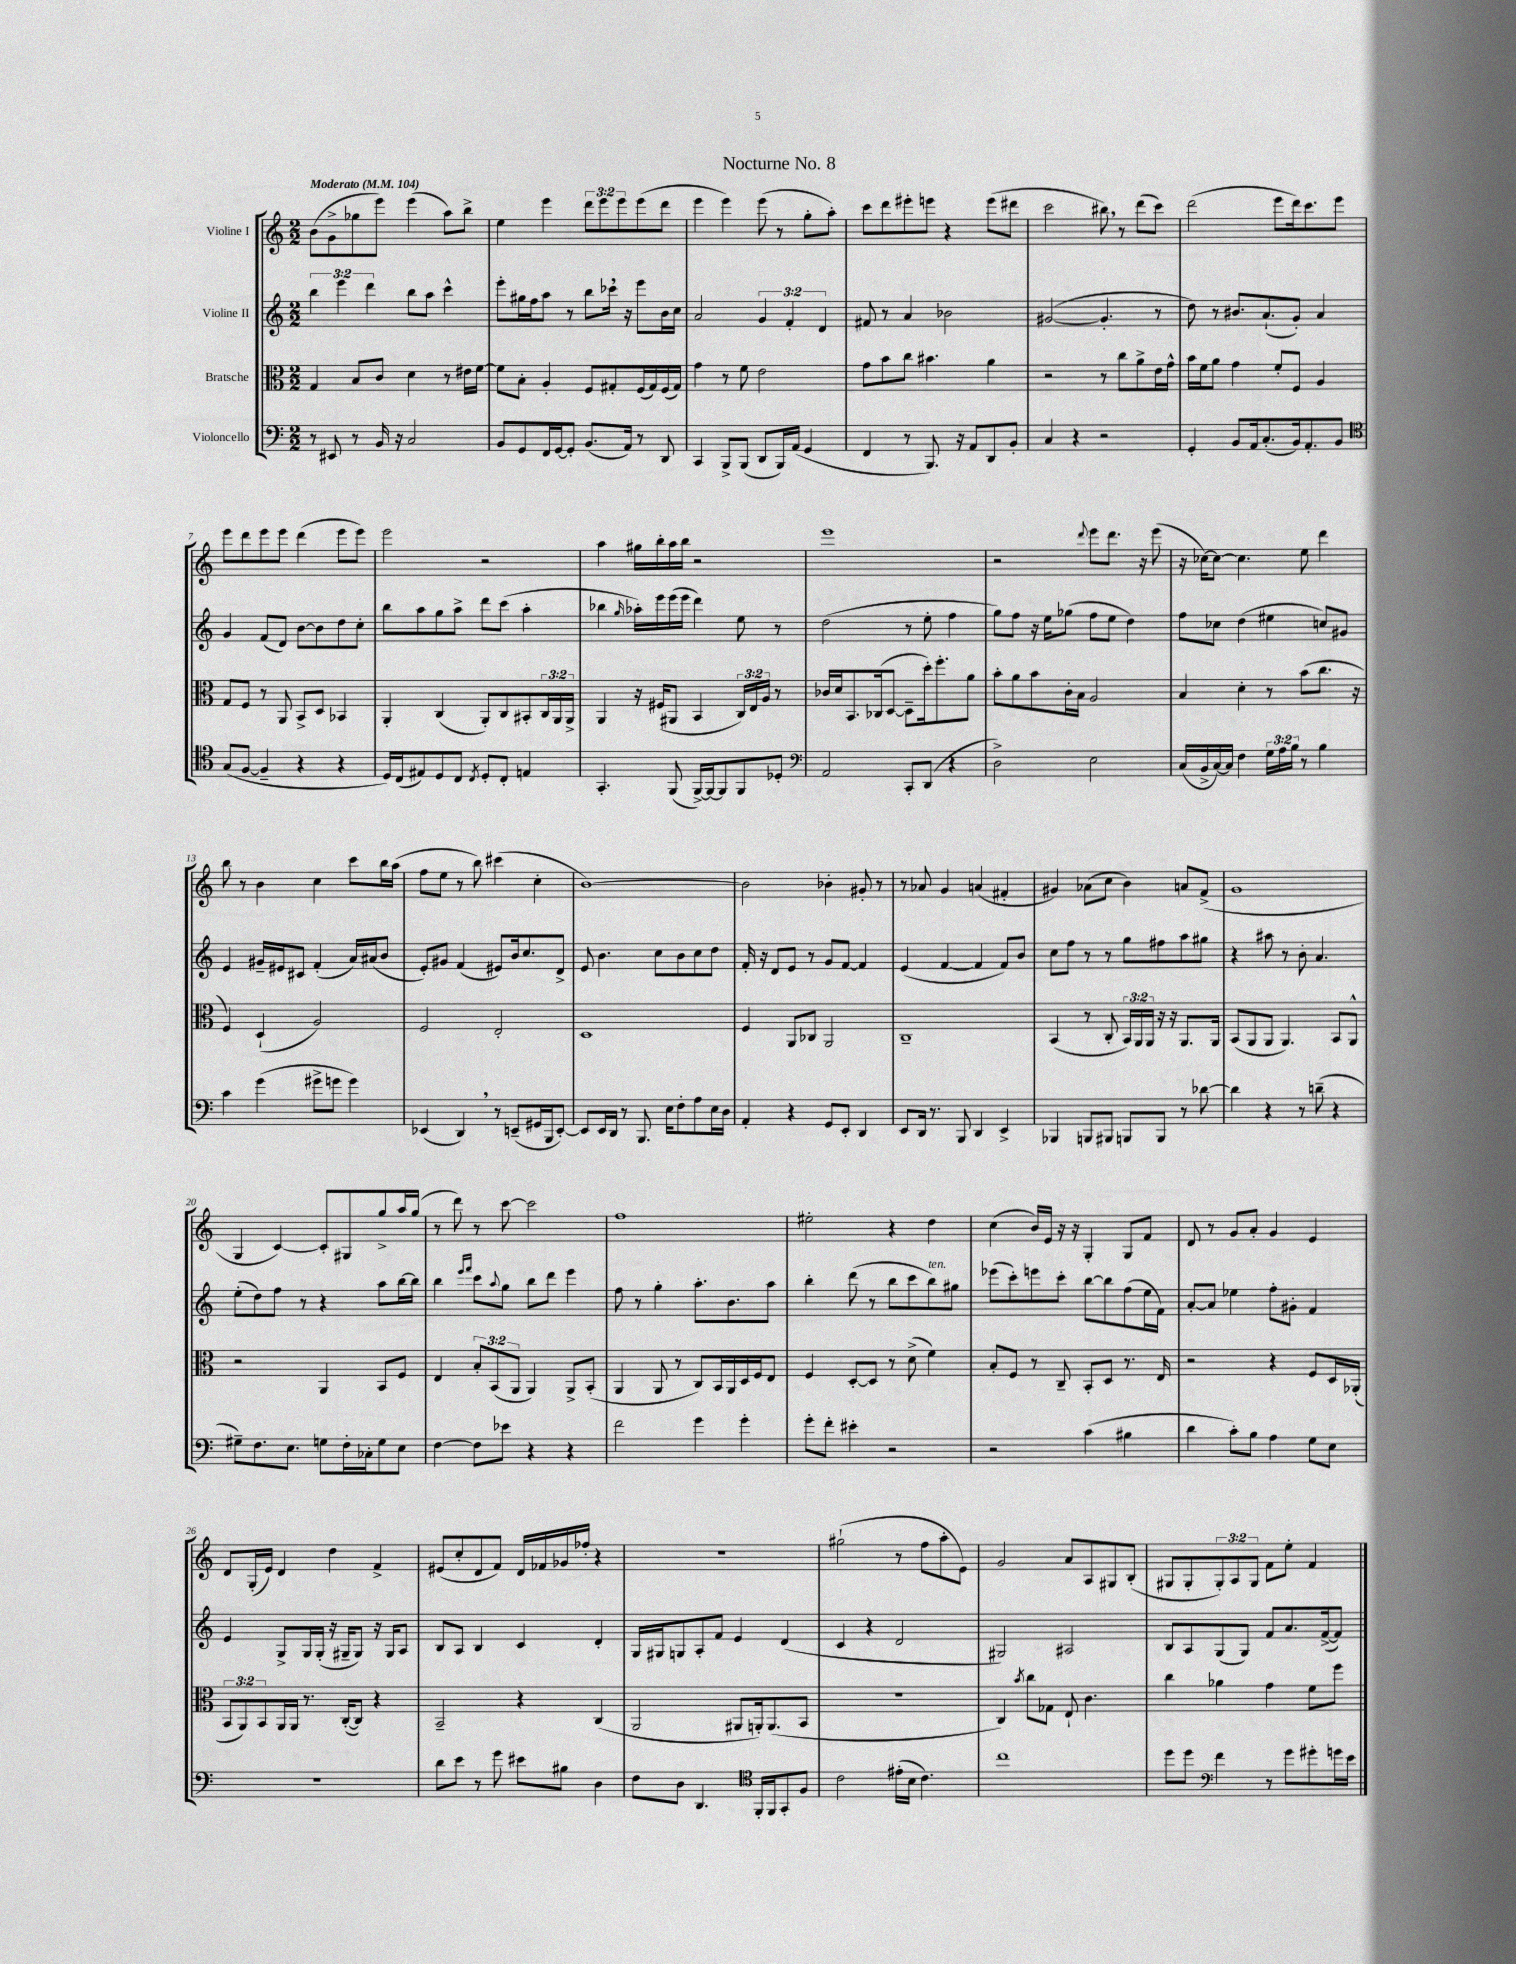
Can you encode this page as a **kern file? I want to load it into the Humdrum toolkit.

**kern	**kern	**kern	**kern
*staff4	*staff3	*staff2	*staff1
*clefF4	*clefC3	*clefG2	*clefG2
*k[]	*k[]	*k[]	*k[]
*M2/2	*M2/2	*M2/2	*M2/2
*MM104	*MM104	*MM104	*MM104
8r	4G/	6bb\	(8b\L
8EE#/	.	.	8g^\
.	.	6eee\	.
8r	8B/L	.	8gg-\
.	.	6ddd\	.
16BB/	8c/J	.	8eee\J)
16r	.	.	.
2C/	4d\	8bb\L	(4eee\
.	.	8aa\J	.
.	8r	4ccc^^\	8aa\L)
.	16e#\LL	.	8bb^\J
.	[16f\JJ	.	.
=	=	=	=
8BB/L	8f\]L	8eee'\L	4ee\
8GG/	8B'\J	16gg#\L	.
.	.	16ff\J	.
16FF/L	4A'/	8aa\J	4eee\
[16GG/J	.	.	.
8GG'/]J	.	8r	.
(8.BB/L	8F/L	8bb\L	12ddd\L
.	.	.	12eee\
.	8G#'/	16ccc-\Jk	.
.	.	.	12eee\
16AA/Jk)	.	16r	.
8r	(16F/L	8eee\L	(8eee\
.	16G#/)	.	.
8DD/	(16F/	16b\L	8ddd\J
.	16G#/JJ)	16cc\JJ	.
=	=	=	=
4CC/	4g\	2a/	4eee\
8BBB^/L	8r	.	4eee\)
(8BBB/J	8f\	.	.
8DD/L	2e\	6g/	(8eee\
16BBB/L)	.	.	8r
.	.	6f'/	.
(16AA/JJ	.	.	.
4GG/	.	.	8gg'\L
.	.	6d/	.
.	.	.	8aa'\J)
=	=	=	=
4FF/	8g\L	8f#/	8ccc\L
.	8b\	8r	8ddd\
8r	8cc\J	4a/	8eee#'\
8.BBB/)	4.b#\	.	8eee\J
.	.	2b-\	4r
16r	.	.	.
8AA/L	.	.	.
8DD/	4a\	.	(8eee\L
8BB'/J	.	.	8ddd#\J
=	=	=	=
4C/	2r	([2g#/	2ccc\
4r	.	.	.
2r	8r	4.g#'/]	8bb#\)
.	8cc\L	.	8r
.	8a^\	.	(8ddd\L
.	16e\L	8r	8ccc\J)
.	16g^^\JJ	.	.
=	=	=	=
4GG'/	16b\LL	8dd\)	(2ddd\
.	16f\J	.	.
.	8a\J	8r	.
8BB/L	4g\	8.b#/L	.
16AA/k	.	.	.
(8.C'/	.	(8.a`/	.
.	8f'/L	.	8eee\L
16BB/k)	8F/J	8g'/J)	16ddd\k)
8.AA'/	.	.	8.ccc\
.	4A/	4a/	.
8BB/J	.	.	8eee\J
=	=	=	=
*clefC4	*	*	*
(8G/L	8G/L	4g/	8eee\L
[8F/J	8F/J	.	8ddd\
4F~/]	8r	(8f/L	8eee\
.	8AA/	8d/J)	8eee\J
4r	8BB^/L	[8b\L	(4ddd\
.	8D/J	8b\]	.
4r	4BB-/	8dd\	8eee\L
.	.	8cc'\J	8eee\J)
=	=	=	=
16D/LL)	4AA'/	8bb\L	2eee\
(16C/J	.	.	.
8E#/)	.	8aa\	.
8D/	(4C/	8gg\	.
8C/J	.	8aa^\J	.
8qC/	.	.	.
8D'/L	8AA'/L)	8ddd\L	2r
8C'/J	8C/	(8ccc\J	.
4E/	8BB#'/	4aa'\	.
.	24C/L	.	.
.	24AA/	.	.
.	24AA^/JJ	.	.
=	=	=	=
4.GG'/	4AA/	4bb-\	4aa\
.	.	16qqgg/	.
.	16r	16aa-'\LL)	16gg#\LL
.	(16F#/LK	16eee\	16bb'\
(8FF/	8AA#/J	(16eee\	16aa\
.	.	16eee\JJ	16bb\JJ
[16FF^/LL)	4BB/	4ddd\)	2r
16FF/_J	.	.	.
8FF/]	.	.	.
8FF/	24C/LL)	8ee\	.
.	24E/	.	.
.	24A/JJ	.	.
8D-'/J	8r	8r	.
=	=	=	=
*clefF4	*	*	*
2AA/	16c-/LL	(2dd\	1eee
.	16d/J	.	.
.	8.BB/	.	.
.	(16C-/k	.	.
.	[8D/J	.	.
8CC'/L	8D~\]L	8r	.
(8DD/J	16dd'\k)	8ee'\	.
.	8.ff'\	.	.
4r	.	4ff\	.
.	8a\J	.	.
=	=	=	=
2D^\)	8b'\L	8gg\L)	2r
.	8a\	8ff\J	.
.	8b\	16r	.
.	.	16ee\LK	.
.	16c'\L	(8gg-\J	.
.	16B\JJ	.	.
.	.	.	8qqddd/
2E\	2A/	8ff\L	8eee\L
.	.	8ee\J	8.ddd\J
.	.	4dd\)	.
.	.	.	16r
.	.	.	(8eee\
=	=	=	=
(16C/LL	4B/	8ff\L	16r
16BB^/	.	.	[16cc-\LK)
[16C/)	.	8cc-\J	8cc-\_J
16C/]JJ	.	.	.
4F\	4d'\	(4dd\	4.cc-\]
24G\LL	8r	4ee#\	.
24A\	.	.	.
24B\JJ	.	.	.
8r	(8b\L	.	8ee\
4B\	8.cc\J	8cc/L)	4ddd\
.	.	8g#/J	.
.	16r	.	.
=	=	=	=
4c\	4F/)	4e/	8bb\
.	.	.	8r
(4g\	(4D`/	16g#~/LL	4b\
.	.	16e#/J	.
.	.	8c#/J	.
8g#^\L	2A/)	(4f'/	4cc\
8g\J	.	.	.
4g\)	.	16a/LL)	8ccc\L
.	.	(16a#/J	.
.	.	8b/J	16bb\L
.	.	.	(16aa\JJ
=	=	=	=
(4EE-/	2F/	8e'/L)	8ff\L
.	.	8g#/J	8ee\J
4DD/)	.	(4f/	8r
.	.	.	8bb\)
8r	2E'/	8e#/L)	(4ccc#\
(8EE~/L	.	16b/k	.
.	.	8.cc/	.
16GG#/L	.	.	4cc'\
16BBB/J	.	.	.
[8EE'/J)	.	8d^/J	.
=	=	=	=
8EE/]L	1D	8e/	[1b)
16EE/L	.	4.b\	.
16DD/JJ	.	.	.
8r	.	.	.
8.BBB/	.	.	.
.	.	8cc\L	.
16E\LK	.	.	.
8F'\	.	8b\	.
8A\	.	8cc\	.
16E\L	.	8dd\J	.
16D\JJ	.	.	.
=	=	=	=
4AA'/	4F/	16f'/	2b\]
.	.	16r	.
.	.	8d/L	.
4r	8AA/L	8e/J	.
.	8C-/J	8r	.
8GG/L	2AA/	8g/L	4b-'\
8EE'/J	.	[8f/J	.
4DD/	.	4f/]	8g#'/
.	.	.	8r
=	=	=	=
8EE/L	1C~	(4e/	8r
16DD/Jk	.	.	8a-/
8.r	.	.	.
.	.	[4f/	4g/
8BBB/	.	.	.
4DD/	.	4f/]	(4a/
4EE^/	.	8f/L)	4f#'/
.	.	8b/J	.
=	=	=	=
4BBB-/	(4BB/	8cc\L	4g#/)
.	.	8ff\J	.
8BBB/L	8r	8r	(8a-\L
8BBB#/J	8C'/	8r	8cc\J
8BBB/L	24BB/LL)	8gg\L	4b\)
.	24AA/	.	.
.	24AA/JJ	.	.
8BBB/J	16r	8ff#\	.
.	16r	.	.
8r	8.AA/L	8aa\	8a/L
[8d-\	.	8gg#\J	(8f^/J
.	16AA/Jk	.	.
=	=	=	=
4d-\]	(8BB/L	4r	1g
.	8AA/	.	.
4r	8AA/J	8aa#\	.
.	4.AA/)	8r	.
8r	.	8b'\	.
(8d~\	.	4.a/	.
4r	8BB/L	.	.
.	8AA^^/J	.	.
=	=	=	=
8G#~\L)	2r	(8ee'\L	4G/
8.F\	.	8dd\)	.
.	.	8ff\J	[4c/)
8.E\J	.	.	.
.	.	8r	.
8G\L	4AA/	4r	8c'/]L
16F'\L	.	.	8G#/
16C-'\J	.	.	.
8G\	8BB/L	8aa\L	8gg^/
8E\J	8F/J	[16bb\L	16aa/L
.	.	16bb\]JJ	(16gg/JJ
=	=	=	=
[4F\	4E/	4bb\	8r
.	.	.	8ddd\)
.	.	16qqeee/LL	.
.	.	16qqfff/JJ	.
8F\]L	12B'/L	8ccc\L	8r
.	(12BB/	.	.
.	.	8qqaa/	.
8e-\J	.	8gg\J	[8ccc\
.	12AA/J	.	.
4r	4AA/)	8bb\L	2ccc\]
.	.	8ddd\J	.
4r	8AA^/L	4eee\	.
.	(8BB'/J	.	.
=	=	=	=
2f\	4AA/	8ff\	1ff
.	.	8r	.
.	8AA/	4gg'\	.
.	8r	.	.
4g\	8C/L)	8.aa'\L	.
.	16BB/L	.	.
.	16AA/	8.b\	.
4g'\	16D/	.	.
.	16F/J	.	.
.	8E/J	8aa\J	.
=	=	=	=
8g'\L	4F/	4bb'\	2ee#'\
8f'\J	.	.	.
4e#'\	[8D'/L	(8ddd\	.
.	8D/]J	8r	.
2r	8r	8bb\L	4r
.	(8d^\	8ccc\	.
.	4f\)	8bb\)	4dd\
.	.	8gg#\J	.
=	=	=	=
2r	8B'/L	(8eee-\L	(4cc\
.	8F/J	8ccc'\)	.
.	8r	8eee\	16b/LL)
.	.	.	16e/JJ
.	8C~/	8ccc'\J	16r
.	.	.	16r
(4c\	8BB'/L	[8bb\L	4G'/
.	8D/J	8bb\]	.
4B#\	8.r	(8ff\	8G/L
.	.	16ee\L	8f/J
.	16E/	16f\JJ)	.
=	=	=	=
4d\	2r	[8a'/L	8d/
.	.	8a/]J	8r
8c'\L)	.	4ee-\	8g/L
8B\J	.	.	8a'/J
4A\	4r	8ff'\L	4g/
.	.	8g#'\J	.
8G\L	8F/L	4f/	4e/
8E\J	16D/L	.	.
.	(16AA-'/JJ	.	.
=	=	=	=
1r	12BB/L	4e/	8d/L
.	12AA/)	.	.
.	.	.	(16G'/L
.	12BB/	.	.
.	.	.	16e/JJ)
.	16AA/L	8G^/L	4d/
.	16AA/JJ	.	.
.	8.r	16G/L	.
.	.	(16G'/JJ	.
.	.	16r	4dd\
.	([16C'/LK	16G#~/LK	.
.	8C/]J)	8G#/J)	.
.	4r	16r	4f^/
.	.	16G#/LK	.
.	.	8A/J	.
=	=	=	=
8d\L	2BB~/	8B/L	(8e#/L
8e\J	.	8A/J	8cc'/
8r	.	4B/	8d/
8g\	.	.	8f/J)
8e#\L	4r	4c/	16d/LL
.	.	.	16f-/
8B#\J	.	.	16g-/
.	.	.	16ff-'/JJ
4D\	(4C/	4d'/	4r
=	=	=	=
8F\L	2AA/	16G/LL	1r
.	.	16G#/J	.
8D\J	.	8G/	.
4.DD/	.	8A'/	.
.	.	8f/J	.
.	8AA#/L	4e/	.
*clefC4	*	*	*
16FF'/LL	16AA'/k)	.	.
16FF/J	(8.AA/	.	.
8GG'/	.	(4d/	.
8F/J	8BB/J	.	.
=	=	=	=
2c\	1r	4c/	(2gg#`\
.	.	4r	.
(16e#'\LL	.	2d/	8r
16B\JJ	.	.	.
4.c\)	.	.	8ff\L
.	.	.	8aa'\
.	.	.	8e\J)
=	=	=	=
1cc	4C/)	2G#/)	2g/
.	8qb/	.	.
.	8cc\L	.	.
.	8G-\J	.	.
.	8E`/	2A#/	8a/L
.	4.c\	.	8A/
.	.	.	8G#/
.	.	.	(8B'/J
=	=	=	=
8dd\L	4cc\	8B/L	8G#/L
8dd\J	.	8A/	8G#'/
*clefF4	*	*	*
4f\	4a-\	(8G/	12G#'/)
.	.	.	12A/
.	.	8G/J)	.
.	.	.	12G#/J
8r	4g\	8f/L	8f\L
8g\L	.	8.a/	8ee'\J
8g#'\	8f\L	.	4f/
.	.	([16f^/k	.
16g\L	8ff\J	8f/]J)	.
16e\JJ	.	.	.
==	==	==	==
*-	*-	*-	*-
